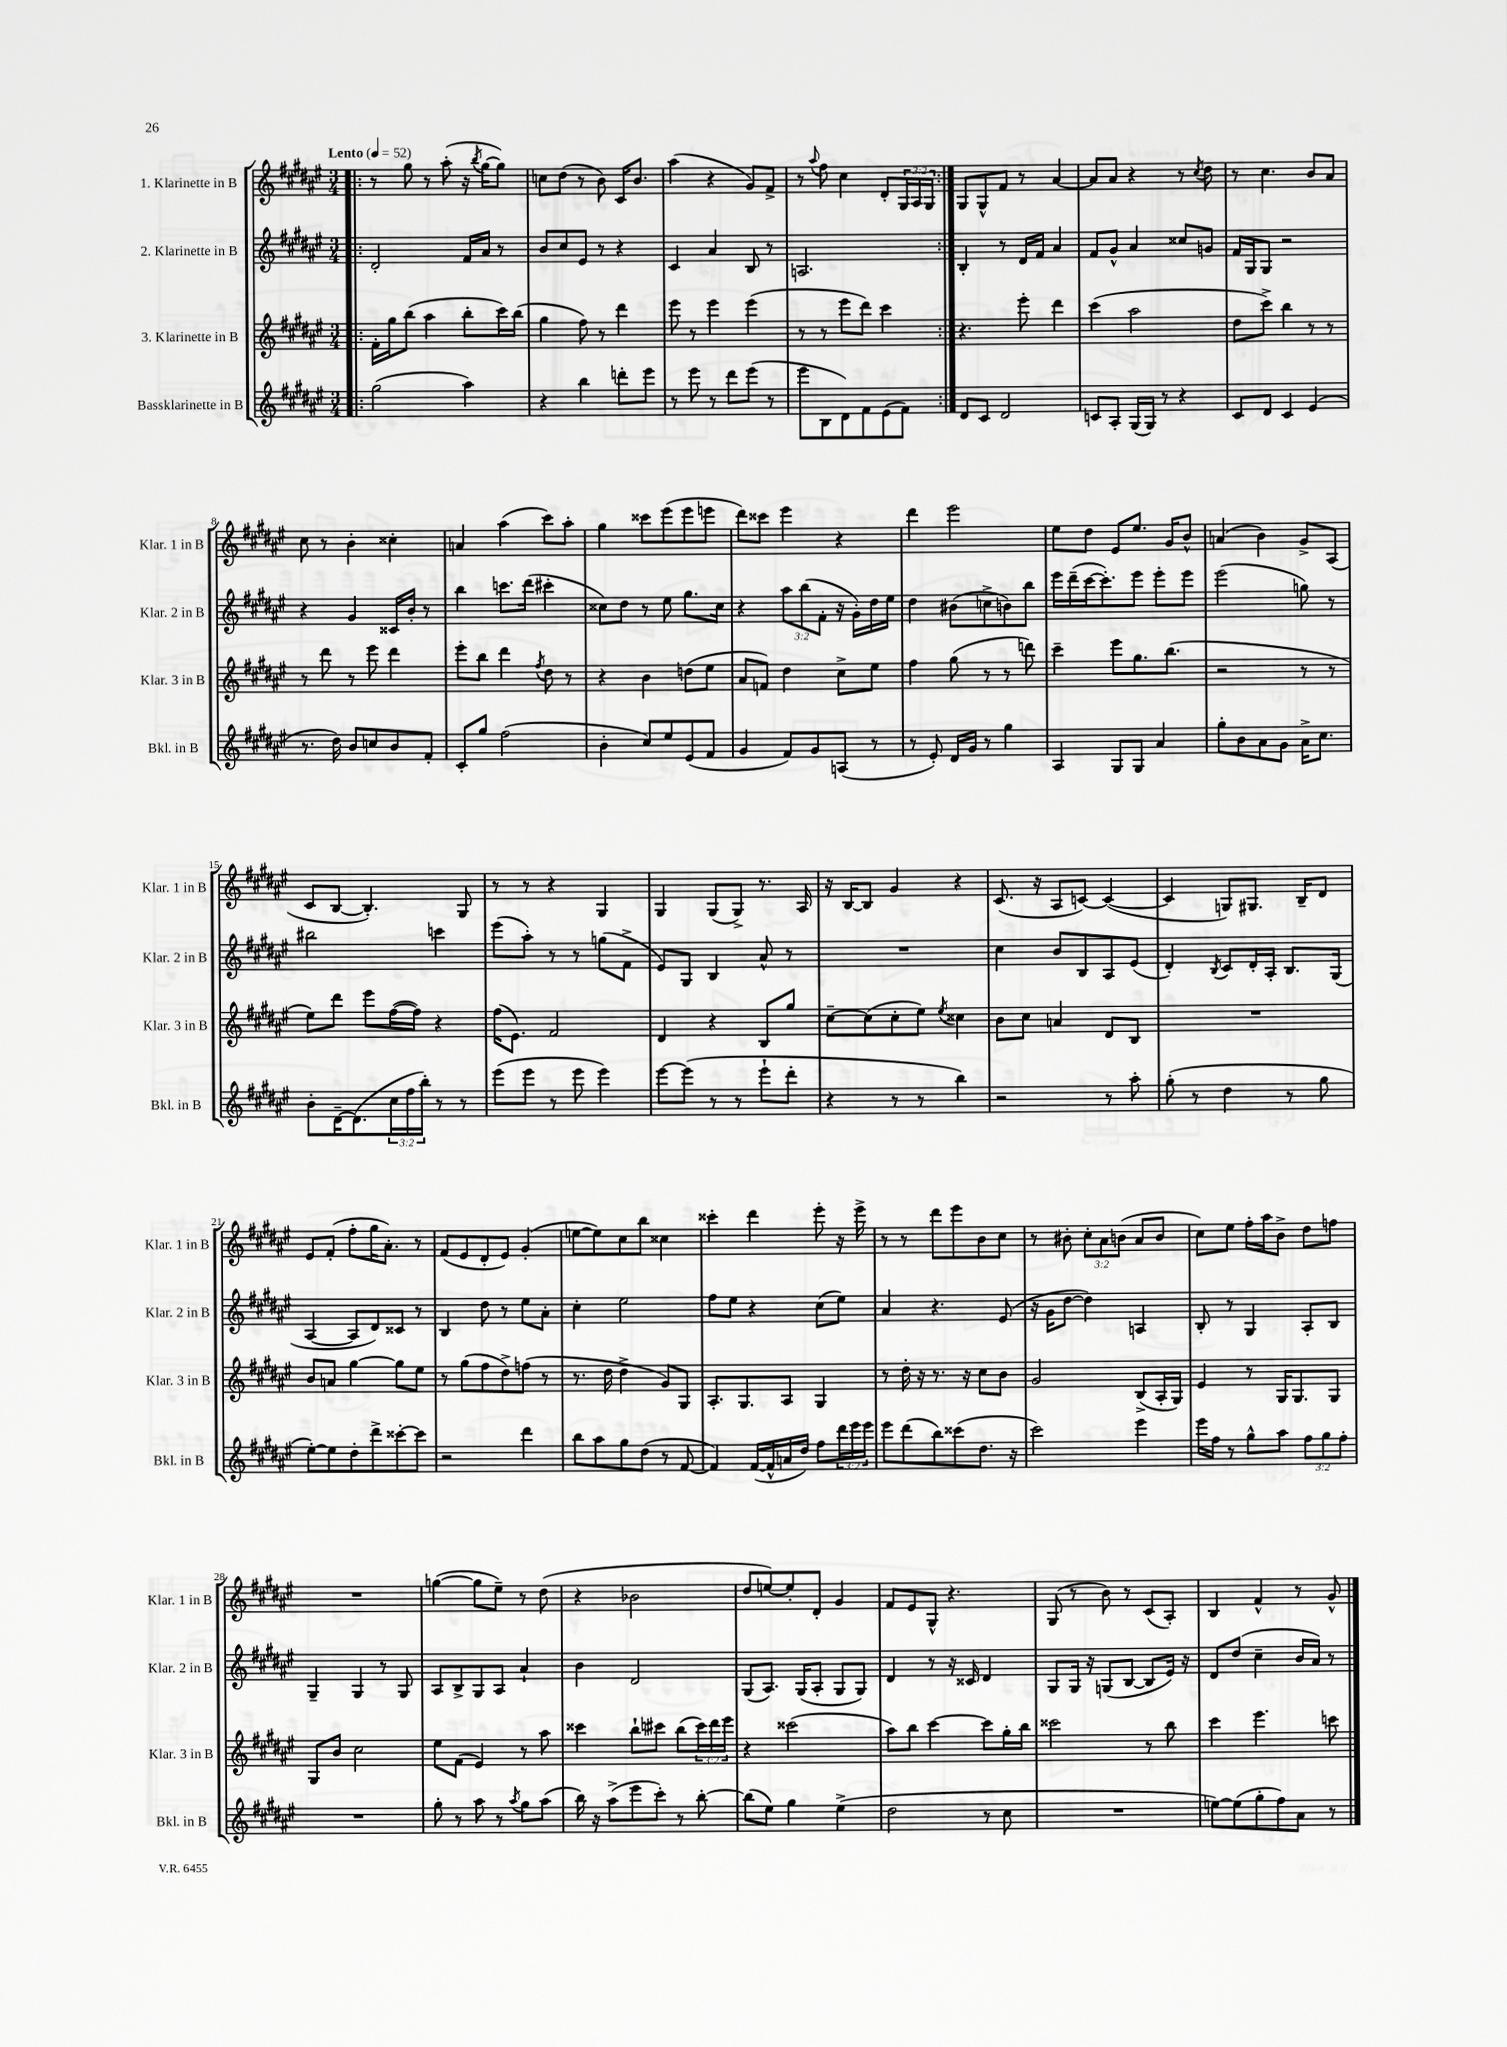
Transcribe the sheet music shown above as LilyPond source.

<<
\new StaffGroup <<
\new Staff = "s0" \with { instrumentName = "1. Klarinette in B" shortInstrumentName = "Klar. 1 in B" } {
    \clef treble \key fis \major \numericTimeSignature \time 3/4 \override Staff.TupletNumber.text = #tuplet-number::calc-fraction-text \tempo "Lento" 4 = 52
    \repeat volta 2 { \bar ".|:" r8 gis''8 r8 ais''8-.( r16 \acciaccatura { b''8 } gis''16~ gis''8) |
    c''8 dis''8( r8 b'8) cis'16 b'8. |
    ais''4( r4 gis'8) fis'8-> |
    r8 \appoggiatura { ais''8 } fis''8 cis''4 dis'8-. \tuplet 3/2 { gis16 ais16 gis16 } | }
    gis8 gis8-^ fis'8 r8 ais'4~ |
    ais'8 ais'8 r4 r8 \acciaccatura { cis''8 } dis''8 |
    r8 cis''4. b'8 ais'8 |
    cis''8 r8 b'4-. cisis''4-. |
    a'4 ais''4( cis'''8) ais''8-. |
    gis''4 cisis'''8 eis'''8( eis'''8 e'''8 |
    dis'''8) cisis'''8 eis'''4 r4 |
    dis'''4 eis'''2 |
    eis''8 dis''8 eis'8 eis''8. gis'16 b'8-^ |
    a'4( b'4) gis'8-> ais8( |
    cis'8 b8~ b4.-.) gis8 |
    r8 r8 r4 gis4 |
    gis4 gis8( gis8->) r8. ais16 |
    r16 b16~ b8 gis'4 r4 |
    cis'8.( r16 ais8 c'8~) c'4~( |
    c'4 g8) gis8. b16-- dis'8 |
    eis'8 fis'8-.( fis''8-. gis''16 ais'8.-.) r8 |
    fis'8( eis'8 dis'8-. eis'8) gis'4-.( |
    e''8~ e''8) cis''8 b''8 cisis''4 |
    cisis'''4-. dis'''4 eis'''8-. r16 eis'''16-> |
    r8 r8 dis'''8 eis'''8 b'8 cis''8 |
    r8 bis'8-. \tuplet 3/2 { cis''8-. ais'8 b'8( } ais'8 b'8 |
    cis''8) eis''8 fis''16-. ais''16 b'8-> dis''8 f''8 |
    R2. |
    g''4~( g''8 eis''8--) r8 dis''8( |
    r4 bes'2 |
    dis''8 e''8~) e''8-. dis'8-. gis'4 |
    fis'8 eis'8 gis8-^ r4. |
    gis8( r8 b'8) r8 cis'8( ais8-.) |
    b4 fis'4-^ r8 gis'8-^ \bar "|." |
}
\new Staff = "s1" \with { instrumentName = "2. Klarinette in B" shortInstrumentName = "Klar. 2 in B" } {
    \clef treble \key fis \major \numericTimeSignature \time 3/4 \override Staff.TupletNumber.text = #tuplet-number::calc-fraction-text
    \repeat volta 2 { \bar ".|:" dis'2-. fis'16 ais'16 r8 |
    b'8 cis''8 eis'8 r8 r4 |
    cis'4 ais'4 b8 r8 |
    a2. | }
    b4-. r8 dis'16 fis'16 ais'4 |
    fis'8 gis'8-^ ais'4 cisis''8 g'8 |
    fis'16 gis16 gis8 r2 |
    r4 gis'4 cisis'16 b'16-. r8 |
    b''4 c'''8. dis'''16( cis'''4-. |
    cisis''8) dis''8 r8 eis''8 gis''8. cisis''16 |
    r4 \tuplet 3/2 { ais''8 b''8( fis'8-. } r16 gis'16-.) dis''16 eis''16 |
    dis''4 bis'8( c''8-> b'8) b''8 |
    eis'''16 dis'''16--( cis'''16~ cis'''8.-.) eis'''8 eis'''8-. eis'''8 |
    eis'''2( g''8) r8 |
    bis''2 c'''4 |
    eis'''8( ais''8-.) r8 r8 g''8( fis'8-> |
    eis'8) gis8 b4 ais'8-^ r8 |
    R2. |
    cis''4 b'8 b8 ais8 eis'8( |
    dis'4-.) \acciaccatura { b8 } cis'8 dis'16-. ais16-. b8. gis16( |
    ais4~ ais8 dis'8) cisis'8 r8 |
    b4 dis''8 r8 eis''8 ais'8-. |
    cis''4-. eis''2 |
    fis''8 eis''8 r4 cis''8( eis''8) |
    ais'4 r4. eis'8( |
    r16 gis'16 dis''8~ dis''4) a4 |
    b8-. r8 gis4 ais8-. b8 |
    gis4-- gis4 r8 gis8 |
    ais8 b8-> gis8 ais8 ais'4-! |
    b'4 dis'2 |
    gis8( ais8.) gis16( ais8-. gis8 gis8) |
    dis'4 r8 r16 cisis'16 dis'4 |
    gis8 gis16 r16 g8( b8~ b8 eis'16) r16 |
    dis'8 dis''8( cis''4-- b'16 ais'16) r8 \bar "|." |
}
\new Staff = "s2" \with { instrumentName = "3. Klarinette in B" shortInstrumentName = "Klar. 3 in B" } {
    \clef treble \key fis \major \numericTimeSignature \time 3/4 \override Staff.TupletNumber.text = #tuplet-number::calc-fraction-text
    \repeat volta 2 { \bar ".|:" fis'16-. gis''16 b''8( ais''4 b''8-. cis'''16) b''16( |
    gis''4 fis''8) r8 dis'''4 |
    eis'''8 r8 eis'''4 eis'''4( |
    r8 r8 eis'''8 dis'''8) cis'''4 | }
    r4. eis'''8-. dis'''4 |
    cis'''4( ais''2 |
    dis''8 cis'''8->) b''4 r8 r8 |
    r8 dis'''8 r8 eis'''8 dis'''4 |
    eis'''8-. b''8 dis'''4 \acciaccatura { fis''8 } dis''8 r8 |
    r4 b'4 d''8( eis''8 |
    ais'8 f'8) dis''4 cis''8-> eis''8 |
    fis''4 gis''8( r8 r8 d'''8) |
    cis'''4-- eis'''8 gis''8. b''8.( |
    r2 r8 r8 |
    eis''8) dis'''8 eis'''8 fis''16~( fis''16) r4 |
    fis''16( eis'8.) fis'2 |
    dis'4 r4 b8 gis''8 |
    cis''8~-- cis''8( cis''8-. eis''8) \acciaccatura { eis''8 } cisis''4 |
    b'8 cis''8 a'4 dis'8 b8 |
    R2. |
    b'8 a'8 gis''4~ gis''8 eis''8 |
    r8 gis''8( fis''8 dis''8->) f''8( r8 |
    r8. dis''16 dis''4-> gis'8) gis8 |
    ais8.-. gis8. ais8 gis4 |
    r8 dis''16-. r16 r8. r16 cis''8 b'8 |
    gis'2 b8->( ais16-. gis16) |
    eis'4 r8 gis16 gis8. gis8 |
    gis8 b'8 cis''2 |
    eis''8 fis'8( eis'4) r8 ais''8 |
    cisis'''4 b''8-! cis'''8 b''8( \tuplet 3/2 { cis'''16) dis'''16 eis'''16 } |
    r4 cisis'''2( |
    ais''8) b''8 cis'''4~ cis'''8 gis''16-. b''16 |
    cisis'''2 r8 b''8 |
    cis'''4 eis'''4. c'''8 \bar "|." |
}
\new Staff = "s3" \with { instrumentName = "Bassklarinette in B" shortInstrumentName = "Bkl. in B" } {
    \clef treble \key fis \major \numericTimeSignature \time 3/4 \override Staff.TupletNumber.text = #tuplet-number::calc-fraction-text
    \repeat volta 2 { \bar ".|:" gis''2( ais''4) |
    r4 b''4 d'''8-. eis'''8 |
    r8 eis'''8 r8 dis'''8 eis'''8( r8 |
    eis'''8 b8 dis'8) fis'8 eis'8( fis'8) | }
    dis'8 cis'8 dis'2 |
    c'8 ais8-. gis16( gis16) r8 r4 |
    cis'8 dis'8 cis'4 eis'4( |
    r8. dis''16) b'8 c''8 b'8 fis'8-. |
    cis'8-. gis''8 fis''2( |
    b'4-. cis''8) eis''8 eis'8( fis'8 |
    gis'4 fis'8) gis'8 a8( r8 |
    r8 eis'8-.) dis'16 gis'16 r8 gis''4 |
    ais4 gis8 gis8 ais'4 |
    gis''8-. b'8 ais'8 gis'8 ais'16-> cis''8. |
    b'8-. dis'16~-- dis'8.( \tuplet 3/2 { cis''16 fis''16 b''16-.) } r8 r8 |
    eis'''8( eis'''8 r8 eis'''8 eis'''4) |
    eis'''8~ eis'''8( r8 r8 eis'''8-! dis'''8-. |
    r4 r8 r8 b''4) |
    r2 r8 ais''8-. |
    gis''8-.( r8 dis''4 r8 gis''8 |
    eis''8~-.) eis''8 dis''8-. dis'''8-> cisis'''8~-. cisis'''8 |
    r2 dis'''4 |
    b''8 ais''8 gis''8 dis''8( r8 fis'8~ |
    fis'4) fis'16~( fis'16-^ a'16 dis''16) fis''8 \tuplet 3/2 { dis'''16 eis'''16 eis'''16 } |
    eis'''8 dis'''8( b''8) cisis'''8( dis''8. r16 |
    cis'''2) eis'''4 |
    eis'''16 fis''16 r8 gis''8-^ ais''8 \tuplet 3/2 { fis''8 gis''8 fis''8-. } |
    R2. |
    gis''8-. r8 ais''8 r8 \acciaccatura { ais''8 } gis''8 ais''8( |
    b''16) r16 ais''8->( eis'''8 cis'''8-.) r8 b''8~-. |
    b''8( eis''8) gis''4 eis''4->( |
    dis''2 r8 cis''8 |
    R2. |
    e''8~) e''8( gis''8-. fis''8) ais'8 r8 \bar "|." |
}
>>
>>
